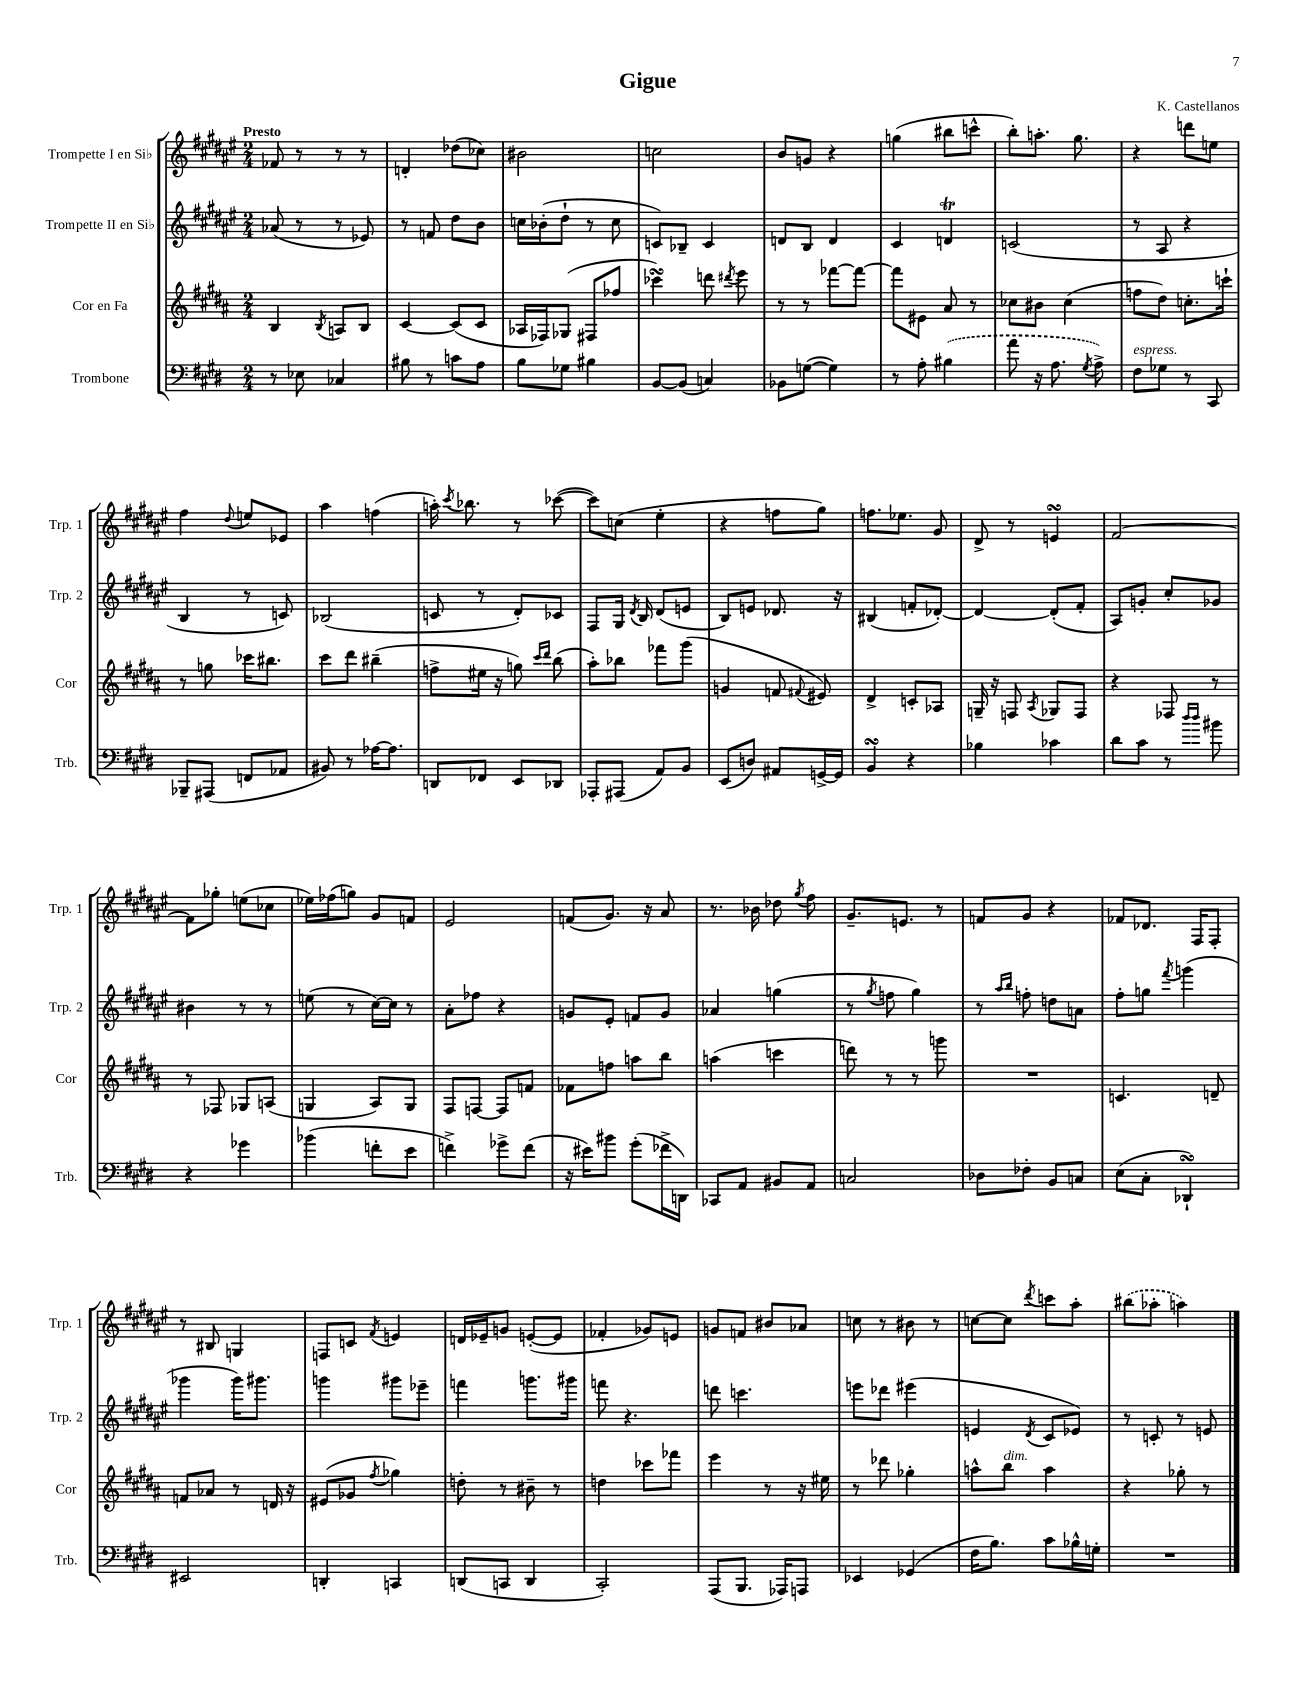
\header { title = "Gigue" composer = "K. Castellanos" }
<<
\new StaffGroup <<
\new Staff = "s0" \with { instrumentName = "Trompette I en Sib" shortInstrumentName = "Trp. 1" } {
    \clef treble \key fis \major \numericTimeSignature \time 2/4 \tempo "Presto"
    \autoBeamOff fes'8 r8 r8 r8 |
    d'4-. des''8[( ces''8]) |
    bis'2 |
    c''2 |
    b'8[ g'8] r4 |
    g''4( bis''8[ c'''8]-^ |
    b''8[-.) a''8.]-. gis''8. |
    r4 d'''8[ e''8] |
    fis''4 \appoggiatura { dis''8 } e''8[ ees'8] |
    ais''4 f''4( |
    a''16-.) \acciaccatura { cis'''8 } bes''8. r8 ces'''8~( |
    ces'''8[) c''8]( eis''4-. |
    r4 f''8[ gis''8]) |
    f''8.[ ees''8.] gis'8 |
    dis'8-> r8 e'4\turn |
    fis'2~ |
    fis'8[ ges''8]-. e''8[( ces''8] |
    ees''16[) fes''16( g''8]) gis'8[ f'8] |
    eis'2 |
    f'8[( gis'8.]) r16 ais'8 |
    r8. bes'16 des''8 \acciaccatura { gis''8 } fis''8 |
    gis'8.[-- e'8.] r8 |
    f'8[ gis'8] r4 |
    fes'8[ des'8.] fis16[ fis8]-. |
    r8 bis8 g4 |
    f8[ c'8] \acciaccatura { fis'8 } e'4 |
    d'16[ ees'16-- g'8] e'8[~-.( e'8] |
    fes'4-. ges'8[) e'8] |
    g'8[ f'8] bis'8[ aes'8] |
    c''8 r8 bis'8 r8 |
    c''8[~ c''8] \acciaccatura { dis'''8 } c'''8[ ais''8]-. |
    \once \slurDashed bis''8[( aes''8]-. a''4) \bar "|." |
}
\new Staff = "s1" \with { instrumentName = "Trompette II en Sib" shortInstrumentName = "Trp. 2" } {
    \clef treble \key fis \major \numericTimeSignature \time 2/4
    \autoBeamOff aes'8( r8 r8 ees'8) |
    r8 f'8 dis''8[ b'8] |
    c''16[ bes'16-.( dis''8]-! r8 c''8 |
    c'8[) bes8]-- c'4 |
    d'8[ b8] d'4 |
    cis'4 d'4\trill |
    c'2( |
    r8 ais8 r4 |
    b4 r8 c'8) |
    bes2( |
    c'8 r8 dis'8[-.) ces'8] |
    fis8[ gis16] \acciaccatura { dis'8 } b16 dis'8[( e'8] |
    b8[) e'8] des'8. r16 |
    bis4( f'8[-. des'8]~-.) |
    des'4~ des'8[-.( fis'8]-. |
    ais8[) g'8]-. cis''8[-. ges'8] |
    bis'4 r8 r8 |
    e''8( r8 cis''16[~) cis''16] r8 |
    ais'8[-. fes''8] r4 |
    g'8[ eis'8]-. f'8[ g'8] |
    aes'4 g''4( |
    r8 \acciaccatura { gis''8 } f''8 gis''4) |
    r8 \grace { ais''16[ b''16] } f''8-. d''8[ a'8] |
    fis''8[-. g''8] \acciaccatura { fis'''8 } g'''4( |
    ges'''4 ges'''16[) gis'''8.] |
    g'''4 gis'''8[ ees'''8]-- |
    f'''4 g'''8.[ gis'''16] |
    f'''8 r4. |
    d'''8 c'''4. |
    e'''8[ des'''8] eis'''4( |
    e'4 \acciaccatura { dis'8 } cis'8[ ees'8]) |
    r8 c'8-. r8 e'8 \bar "|." |
}
\new Staff = "s2" \with { instrumentName = "Cor en Fa" shortInstrumentName = "Cor" } {
    \clef treble \key b \major \numericTimeSignature \time 2/4
    \autoBeamOff b4 \acciaccatura { b8 } a8[ b8] |
    cis'4~ cis'8[( cis'8] |
    aes16[ fes16) ges8]( fis8[ fes''8] |
    ces'''4\turn) d'''8 \acciaccatura { dis'''8 } e'''8 |
    r8 r8 fes'''8[~ fes'''8]~ |
    fes'''8[ eis'8] ais'8 r8 |
    ces''8[ bis'8] ces''4( |
    f''8[ dis''8]) c''8.[-. c'''16]-! |
    r8 g''8 ces'''16[ bis''8.] |
    cis'''8[ dis'''8] bis''4--( |
    f''8[-> eis''16] r16 g''8) \grace { cis'''16[ dis'''16] } b''8( |
    ais''8[-.) bes''8] fes'''8[ gis'''8]( |
    g'4 f'8 \appoggiatura { fis'8 } eis'8) |
    dis'4-> c'8[-. aes8] |
    g16-- r16 f8 \acciaccatura { ais8 } ges8[ f8] |
    r4 fes8 r8 |
    r8 fes8 ges8[ a8]( |
    g4 ais8[) g8] |
    fis8[ f8]~ f8[ f'8] |
    fes'8[ f''8] a''8[ b''8] |
    a''4( c'''4 |
    d'''8) r8 r8 g'''8 |
    R2 |
    c'4. d'8-- |
    f'8[ aes'8] r8 d'16 r16 |
    eis'8[( ges'8] \acciaccatura { fis''8 } ges''4) |
    d''8-. r8 bis'8-- r8 |
    d''4 ces'''8[ fes'''8] |
    e'''4 r8 r16 eis''16 |
    r8 des'''8 ges''4-. |
    a''8[-^ b''8]^\markup { \italic "dim." } a''4 |
    r4 ges''8-. r8 \bar "|." |
}
\new Staff = "s3" \with { instrumentName = "Trombone" shortInstrumentName = "Trb." } {
    \clef bass \key e \major \numericTimeSignature \time 2/4
    \autoBeamOff r8 ees8 ces4 |
    bis8 r8 c'8[ a8] |
    b8[ ges8] bis4 |
    b,8[~ b,8]( c4) |
    bes,8[ g8]~( g4) |
    r8 a8-. \once \slurDashed bis4( |
    a'8 r16 a8. \acciaccatura { gis8 } a8->) |
    fis8[^\markup { \italic "espress." } ges8] r8 cis,8 |
    bes,,8[-- ais,,8]( f,8[ aes,8] |
    bis,8) r8 aes16[~ aes8.] |
    d,8[ fes,8] e,8[ des,8] |
    aes,,8[-. ais,,8]( a,8[) b,8] |
    e,8[( d8]) ais,8[ g,16~-> g,16] |
    b,4\turn r4 |
    bes4 ces'4 |
    dis'8[ cis'8] r8 \grace { dis''16[ dis''16] } bis'8 |
    r4 ges'4 |
    bes'4( f'8[-. e'8] |
    f'4->) ges'8[-> f'8]( |
    r16 eis'16[) bis'8] gis'8[-.( fes'16-> d,16]) |
    ces,8[ a,8] bis,8[ a,8] |
    c2 |
    des8[ fes8]-. b,8[ c8] |
    e8[( cis8]-. des,4-!\turn) |
    eis,2 |
    d,4-. c,4 |
    d,8[( c,8] d,4 |
    cis,2-.) |
    a,,8[( b,,8.] aes,,16[) a,,8] |
    ees,4 ges,4( |
    fis16[ b8.]) cis'8[ bes16-^ g16]-. |
    R2 \bar "|." |
}
>>
>>
\layout { \context { \Score \remove "Bar_number_engraver" } }
